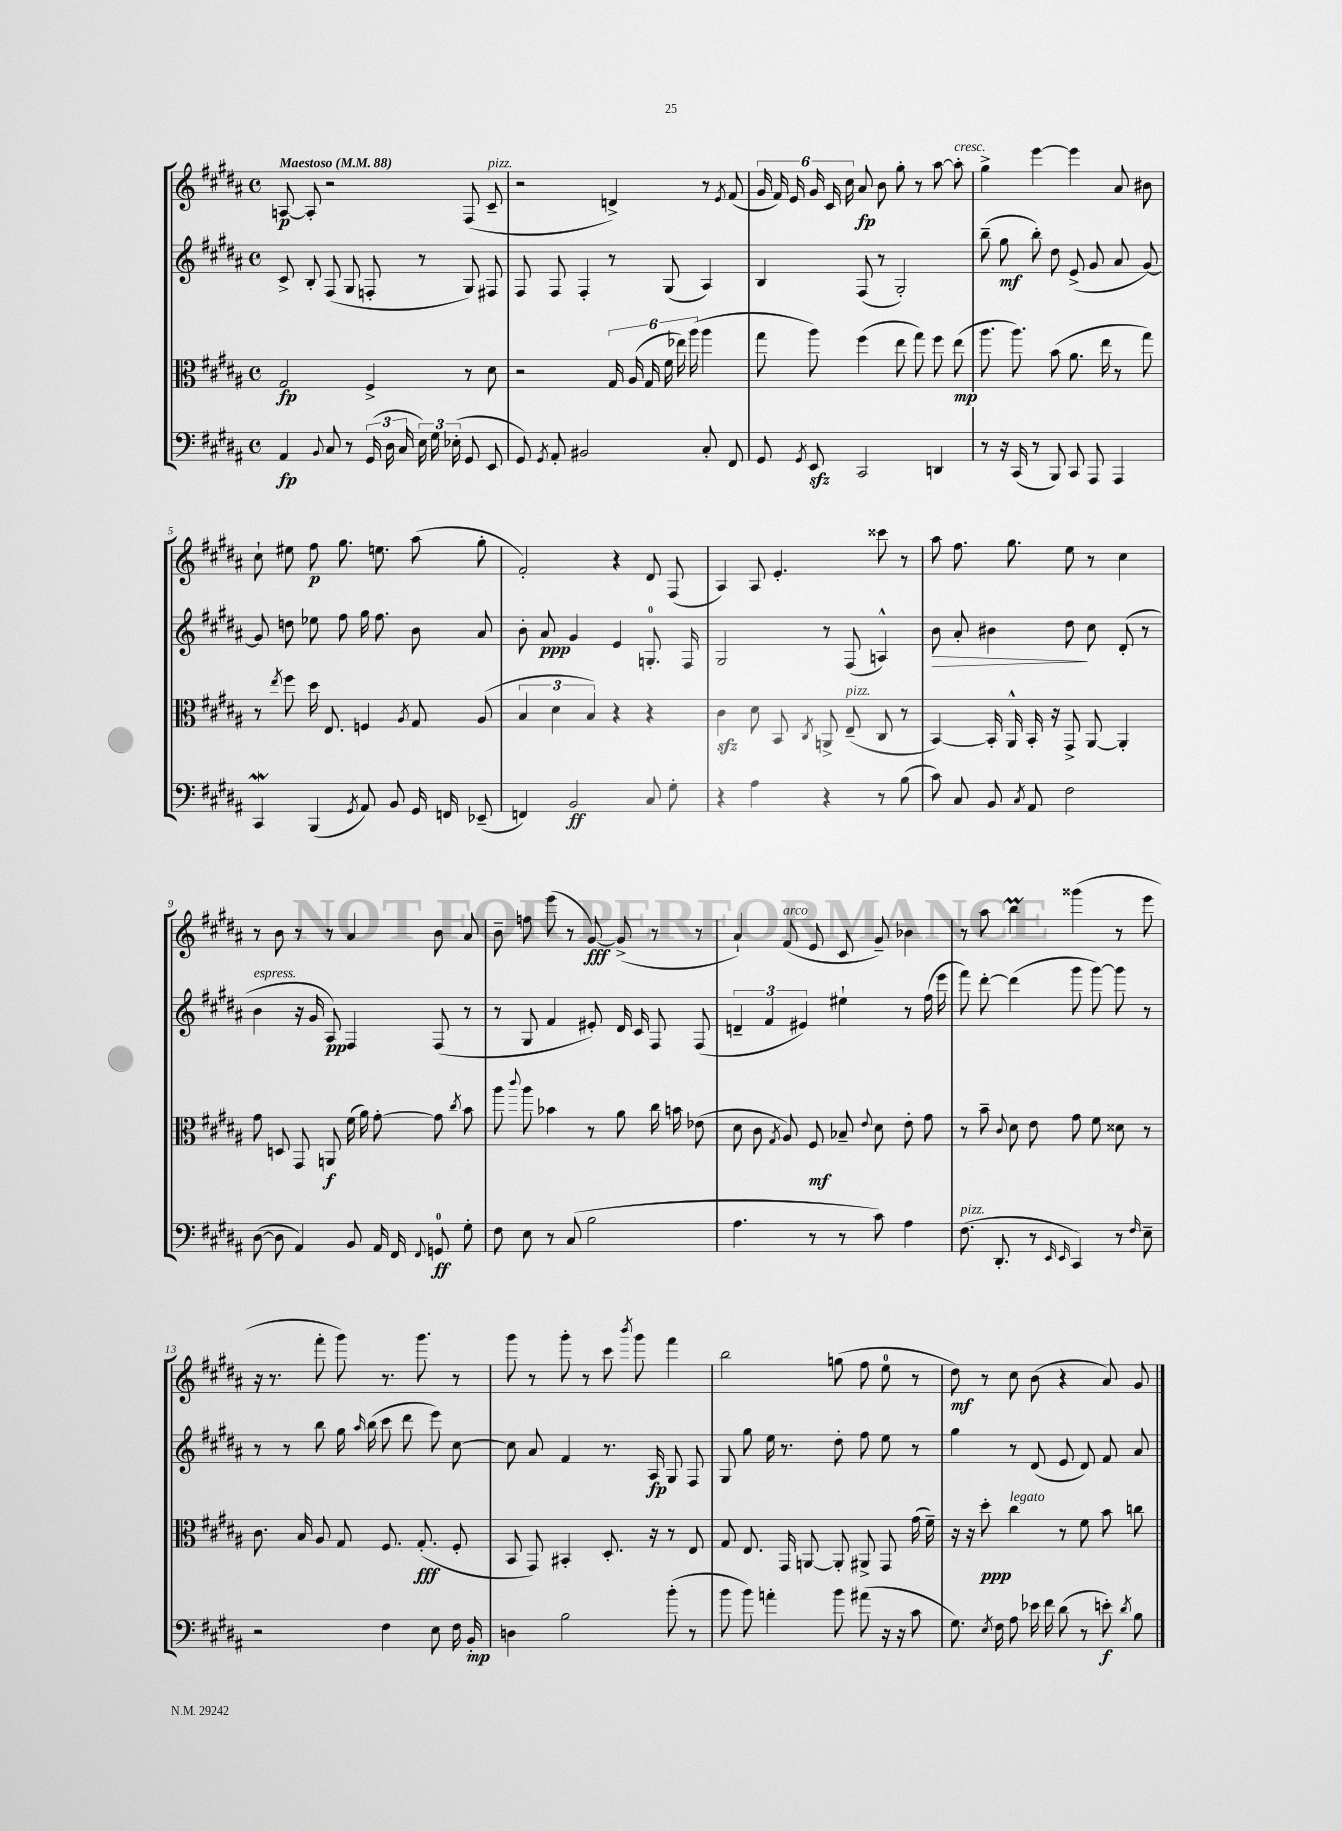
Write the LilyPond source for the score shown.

<<
\new StaffGroup <<
\new Staff = "s0" {
    \clef treble \key b \major \defaultTimeSignature \time 4/4 \tempo "Maestoso" 4 = 88
    \autoBeamOff a8~\p a8-. r2 fis8( cis'8--^\markup { \italic "pizz." } |
    r2 d'4->) r8 \acciaccatura { e'8 } fis'8( |
    \tuplet 6/4 { gis'16 fis'16) e'16 gis'16 cis'16 cis''16 } ais'8\fp b'8 gis''8-. r8 ais''8~ ais''8-.^\markup { \italic "cresc." } |
    gis''4-> e'''4~ e'''4 ais'8 bis'8 |
    cis''8-! eis''8 fis''8\p gis''8. e''8. ais''8( gis''8-. |
    fis'2-.) r4 dis'8 fis8( |
    ais4) ais8 e'4.-. cisis'''8 r8 |
    ais''8 fis''8. gis''8. e''8 r8 cis''4 |
    r8 b'8 r8 r8 ais'4 b'8 ais'8 |
    b'8-- f''8 e'''8( r8 gis'8~\fff) gis'8->( r8 r8 |
    ais'4-!) fis'8^\markup { \italic "arco" }( e'8 cis'8 gis'8--) bes'4 |
    r8 ais''8 b''4\prall gisis'''4( r8 e'''8 |
    r16 r8. fis'''8-. gis'''8) r8. gis'''8. r8 |
    gis'''8 r8 gis'''8-. r8 cis'''8 \acciaccatura { b'''8 } gis'''8 fis'''4 |
    b''2 g''8( fis''8 e''8-0 r8 |
    dis''8\mf) r8 cis''8 b'8( r4 ais'8) gis'8 \bar "|." |
}
\new Staff = "s1" {
    \clef treble \key b \major \defaultTimeSignature \time 4/4
    \autoBeamOff cis'8-> b8-. fis8( gis8 f8-. r8 gis8) fis8 |
    fis8 fis8 fis4-. r8 gis8( ais4) |
    b4 fis8( r8 gis2-.) |
    b''8--( gis''8\mf b''8-.) dis''8 e'8->( gis'8 ais'8 gis'8~) |
    gis'8 d''8 ees''8 fis''8 gis''16 fis''8. b'8 ais'8 |
    b'8-. ais'8\ppp gis'4 e'4 g8.-0-. fis16 |
    gis2 r8 fis8( a4-^) |
    b'8\> ais'8-. bis'4 dis''8\! cis''8 dis'8-.( r8 |
    b'4^\markup { \italic "espress." } r16 gis'16 ais8\pp) fis4 fis8( r8 |
    r8 gis8 fis'4 eis'8-.) dis'16 cis'16 fis8 fis8( |
    \tuplet 3/2 { d'4-- fis'4 eis'4) } eis''4-! r8 fis''16( e'''16 |
    fis'''8) dis'''8~-. dis'''4( gis'''8 gis'''8~) gis'''8 r8 |
    r8 r8 b''8 gis''16 \grace { ais''16 } b''16( cis'''8 dis'''8 e'''8) cis''8~ |
    cis''8 ais'8 fis'4 r8. ais16\fp gis8 fis8 |
    gis8 gis''8 e''16 r8. dis''8-. fis''8 e''8 r8 |
    gis''4 r8 dis'8( e'8 dis'8) fis'8 ais'8 \bar "|." |
}
\new Staff = "s2" {
    \clef alto \key b \major \defaultTimeSignature \time 4/4
    \autoBeamOff gis2\fp fis4-> r8 dis'8 |
    r2 \tuplet 6/4 { gis16 ais16( gis16 fis'16 ees''16) ais''16( } ais''4 |
    gis''8 ais''8) fis''4( e''8 gis''8) fis''8 e''8\mp( |
    ais''8. ais''8.) b'8( ais'8. e''16 r8 gis''8) |
    r8 \acciaccatura { e''8 } fis''8 dis''16 e8. f4 \acciaccatura { ais8 } gis8 ais8( |
    \tuplet 3/2 { b4 dis'4 b4) } r4 r4 |
    cis'4\sfz dis'8 b,8 \acciaccatura { cis8 } a,8-> e8--^\markup { \italic "pizz." }( cis8 r8 |
    b,4~) b,16-. ais,16-^ b,16-. r16 gis,8-> ais,8~ ais,4-. |
    gis'8 d8 gis,8 a,8\f fis'16( ais'16) gis'8~-. gis'8 \acciaccatura { cis''8 } b'8 |
    ais''8 \appoggiatura { cis'''8 } ais''8 bes'4 r8 ais'8 cis''16 b'16 ees'8( |
    dis'8 cis'8 \acciaccatura { gis8 } ais8) fis8\mf bes8-- \appoggiatura { e'8 } dis'8 e'8-. gis'8 |
    r8 b'8-- \appoggiatura { cis'8 } dis'8 e'8 gis'8 fis'8 disis'8 r8 |
    cis'8. b16 ais8 gis8 fis8. gis8.-.\fff( fis8-. |
    b,8 gis,8) bis,4-. dis8.-. r16 r8 e8 |
    gis8 e8. gis,16 a,8~ a,8-. ais,8-> gis,8 gis'16( fis'16--) |
    r16 r16 dis''8-.\ppp cis''4^\markup { \italic "legato" } r8 fis'8 b'8 c''8 \bar "|." |
}
\new Staff = "s3" {
    \clef bass \key b \major \defaultTimeSignature \time 4/4
    \autoBeamOff ais,4\fp \appoggiatura { b,8 } cis8 r8 \tuplet 3/2 { gis,16( dis16 cis16 } \tuplet 3/2 { e16) gis16 ees16-.( } gis,8 e,8 |
    gis,8) \acciaccatura { gis,8 } ais,8-. bis,2 cis8-. fis,8 |
    gis,8 \acciaccatura { gis,8 } e,8\sfz cis,2 d,4 |
    r8 r16 cis,16( r8 b,,8) cis,8 ais,,8 ais,,4 |
    cis,4\mordent b,,4( \acciaccatura { gis,8 } ais,8) b,8 gis,16 f,16 ees,8--( |
    f,4) b,2\ff cis8 gis8-. |
    r4 ais4 r4 r8 b8( |
    cis'8) cis8 b,8 \acciaccatura { cis8 } ais,8 fis2 |
    dis8~( dis8 ais,4) b,8 ais,16 fis,16 \appoggiatura { fis,8 } g,8-0\ff gis8-. |
    fis8 e8 r8 cis8( b2 |
    ais4. r8 r8 cis'8) ais4 |
    fis8.^\markup { \italic "pizz." }( dis,8.-. r8 \grace { e,16 e,16 } cis,4) r8 \grace { fis16 } e8-- |
    r2 fis4 e8 fis16 b,16-.\mp |
    d4 b2 b'8-.( r8 |
    b'8 b'8) a'4-. b'8 ais'8( r16 r16 cis'8 |
    gis8.) \acciaccatura { e8 } fis16 ais8 ees'16 fis'16 dis'8( r8 e'8-.\f) \acciaccatura { dis'8 } b8 \bar "|." |
}
>>
>>
